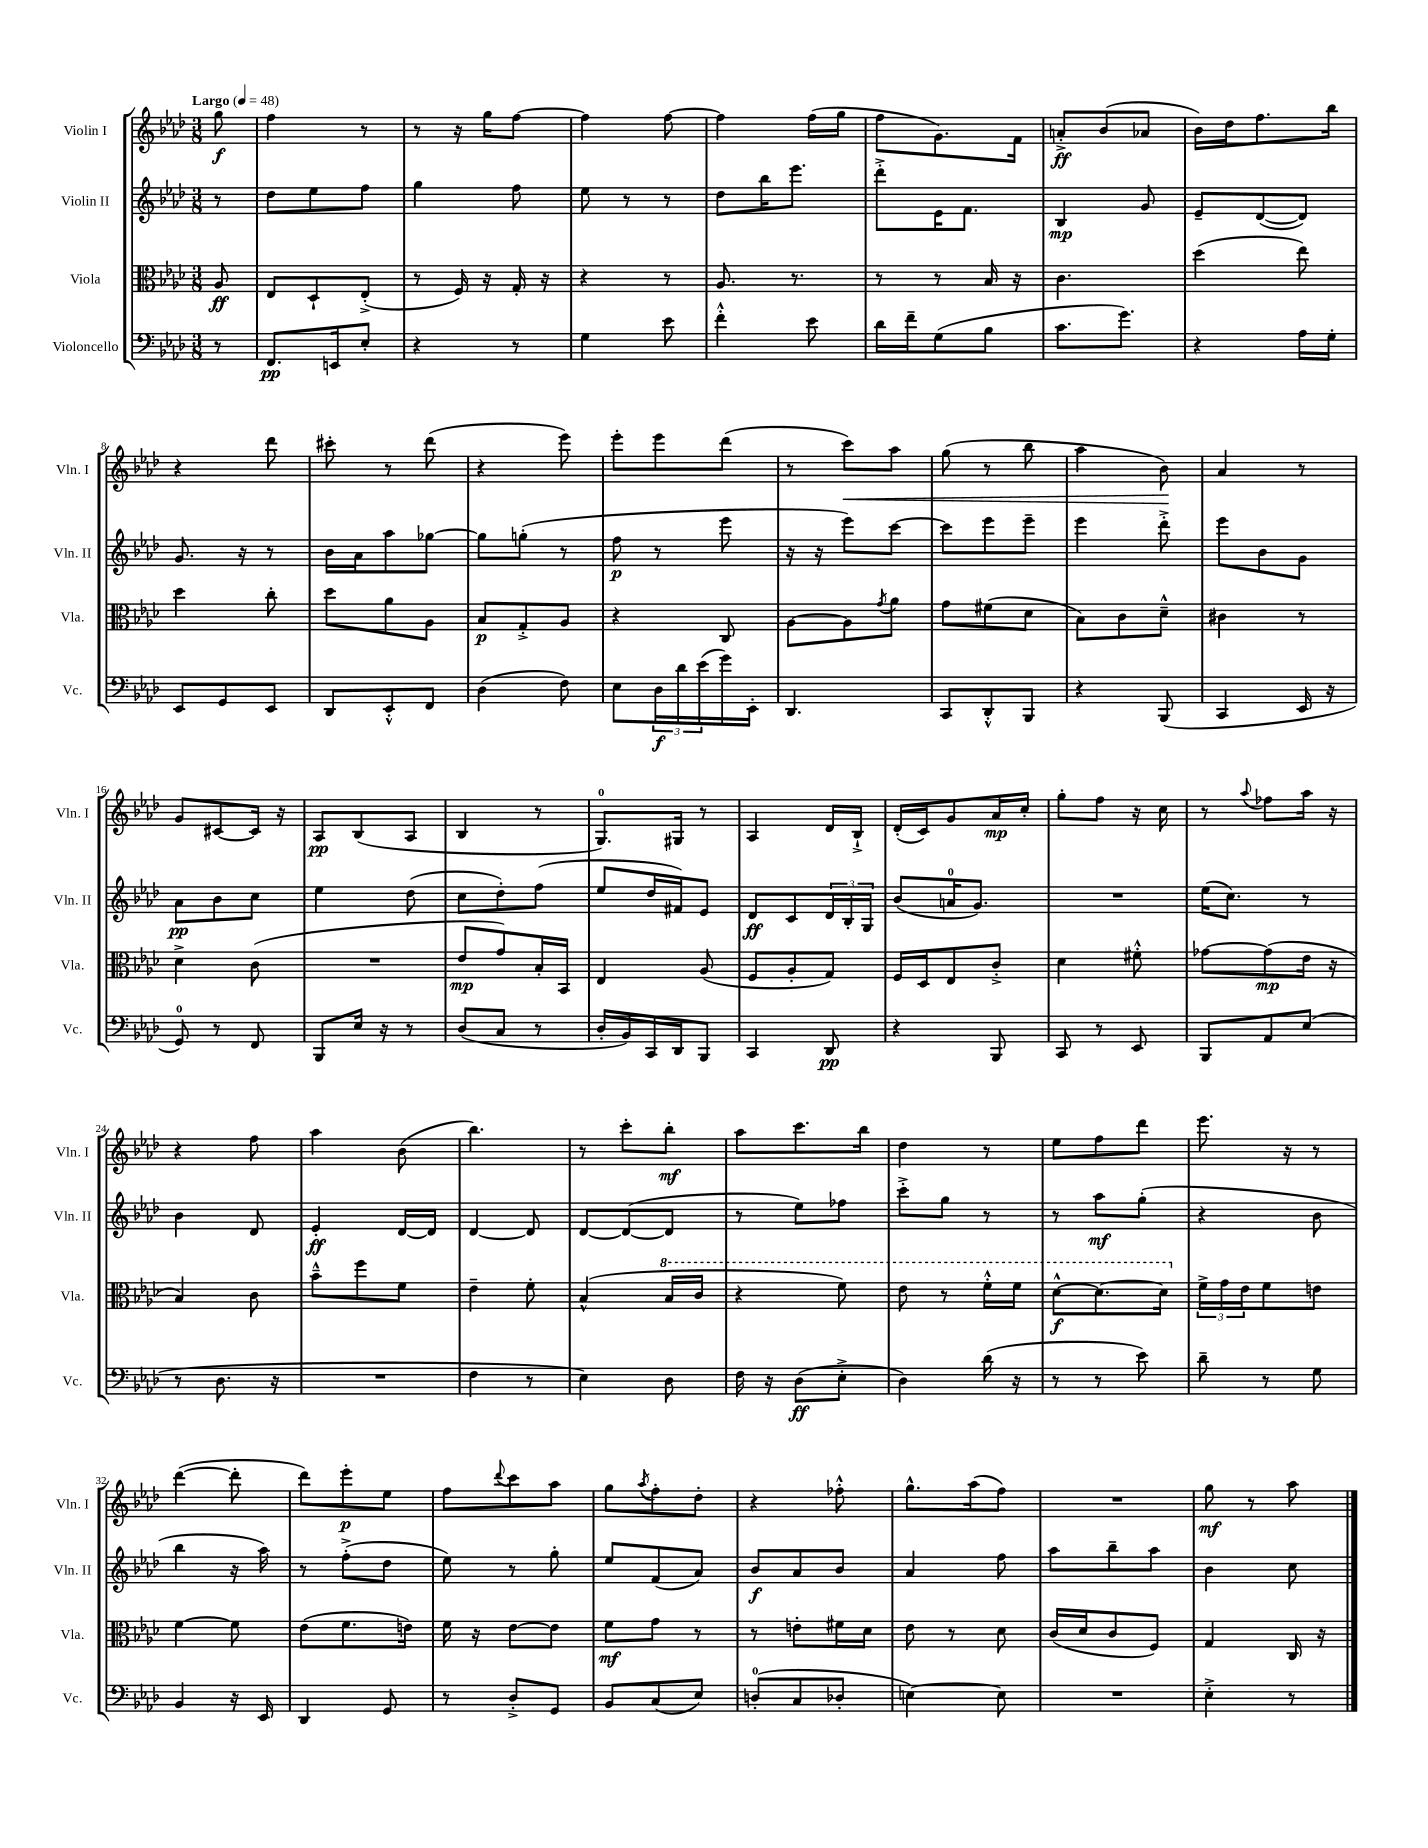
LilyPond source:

<<
\new StaffGroup <<
\new Staff = "s0" \with { instrumentName = "Violin I" shortInstrumentName = "Vln. I" } {
    \clef treble \key aes \major \numericTimeSignature \time 3/8 \partial 8 \tempo "Largo" 4 = 48
    g''8\f |
    f''4 r8 |
    r8 r16 g''16 f''8~ |
    f''4 f''8~ |
    f''4 f''16( g''16 |
    f''8 g'8.) f'16 |
    a'8-.->\ff bes'8( aes'8 |
    bes'16) des''16 f''8. bes''16 |
    r4 des'''8 |
    cis'''8-. r8 des'''8( |
    r4 ees'''8) |
    ees'''8-. ees'''8 des'''8( |
    r8 c'''8\<) aes''8 |
    g''8( r8 bes''8 |
    aes''4 bes'8\!) |
    aes'4 r8 |
    g'8 cis'8~ cis'16 r16 |
    aes8\pp bes8( aes8 |
    bes4 r8 |
    g8.-0) gis16 r8 |
    aes4 des'16 bes16-!-> |
    des'16-.( c'16) g'8 aes'16\mp c''16-. |
    g''8-. f''8 r16 c''16 |
    r8 \appoggiatura { aes''8 } fes''8 aes''16 r16 |
    r4 f''8 |
    aes''4 bes'8( |
    bes''4.) |
    r8 c'''8-. bes''8-.\mf |
    aes''8 c'''8. bes''16 |
    des''4 r8 |
    ees''8 f''8 des'''8 |
    ees'''8. r16 r8 |
    des'''4~( des'''8-. |
    des'''8) ees'''8-.\p ees''8 |
    f''8 \appoggiatura { des'''8 } c'''8 aes''8 |
    g''8 \acciaccatura { aes''8 } f''8-. des''8-. |
    r4 fes''8-.-^ |
    g''8.-^ aes''16( f''8) |
    R4. |
    g''8\mf r8 aes''8 \bar "|." |
}
\new Staff = "s1" \with { instrumentName = "Violin II" shortInstrumentName = "Vln. II" } {
    \clef treble \key aes \major \numericTimeSignature \time 3/8 \partial 8
    r8 |
    des''8 ees''8 f''8 |
    g''4 f''8 |
    ees''8 r8 r8 |
    des''8 bes''16 ees'''8. |
    des'''8-.-> ees'16 f'8. |
    bes4\mp g'8 |
    ees'8-- des'8~( des'8) |
    g'8. r16 r8 |
    bes'16 aes'16 aes''8 ges''8~ |
    ges''8 g''8-.( r8 |
    f''8\p r8 ees'''8 |
    r16 r16 ees'''8) c'''8~ |
    c'''8 ees'''8 ees'''8-- |
    ees'''4 des'''8-.-> |
    ees'''8 bes'8 g'8 |
    aes'8\pp bes'8 c''8 |
    ees''4 des''8( |
    c''8 des''8-.) f''8( |
    ees''8 des''16 fis'16) ees'8 |
    des'8\ff c'8 \tuplet 3/2 { des'16 bes16-. g16 } |
    bes'8( a'16-0 g'8.) |
    R4. |
    ees''16( c''8.) r8 |
    bes'4 des'8 |
    ees'4-.\ff des'16~ des'16 |
    des'4~ des'8 |
    des'8~ des'8~( des'8 |
    r8 ees''8) fes''8 |
    c'''8-.-> g''8 r8 |
    r8 aes''8\mf g''8-.( |
    r4 bes'8 |
    bes''4 r16 aes''16) |
    r8 f''8-.->( des''8 |
    ees''8) r8 g''8-. |
    ees''8 f'8( aes'8) |
    bes'8\f aes'8 bes'8 |
    aes'4 f''8 |
    aes''8 bes''8-- aes''8 |
    bes'4 c''8 \bar "|." |
}
\new Staff = "s2" \with { instrumentName = "Viola" shortInstrumentName = "Vla." } {
    \clef alto \key aes \major \numericTimeSignature \time 3/8 \partial 8
    aes8\ff |
    ees8 des8-! ees8-.->( |
    r8 f16) r16 g16-. r16 |
    r4 r8 |
    aes8. r8. |
    r8 r8 bes16 r16 |
    c'4. |
    des''4( ees''8) |
    des''4 c''8-. |
    des''8 aes'8 aes8 |
    bes8\p g8-.-> aes8 |
    r4 c8 |
    aes8~ aes8 \acciaccatura { g'8 } aes'8 |
    g'8 fis'8( des'8 |
    bes8) c'8 des'8---^ |
    cis'4 r8 |
    des'4-> c'8( |
    R4. |
    ees'8\mp g'8) bes16-. bes,16 |
    ees4 aes8( |
    f8 aes8-. g8) |
    f16 des16 ees8 c'8-.-> |
    des'4 fis'8-.-^ |
    ges'8~ ges'8\mp( ees'16 r16 |
    bes4) c'8 |
    bes'8---^ f''8 f'8 |
    ees'4-- f'8-. |
    bes4-^( \ottava #1 bes'16 c''16 |
    r4 f''8) |
    ees''8 r8 f''16-.-^ f''16 |
    des''8~-^\f des''8.~ des''16 \ottava #0 |
    \tuplet 3/2 { f'16-> g'16 ees'16 } f'8 e'8 |
    f'4~ f'8 |
    ees'8( f'8. e'16) |
    f'16 r16 ees'8~ ees'8 |
    f'8\mf g'8 r8 |
    r8 e'8-. fis'16 des'16 |
    ees'8 r8 des'8 |
    c'16( des'16 c'8 f8) |
    g4 c16 r16 \bar "|." |
}
\new Staff = "s3" \with { instrumentName = "Violoncello" shortInstrumentName = "Vc." } {
    \clef bass \key aes \major \numericTimeSignature \time 3/8 \partial 8
    r8 |
    f,8.\pp e,16 ees8-. |
    r4 r8 |
    g4 ees'8 |
    f'4-.-^ ees'8 |
    des'16 f'16-- g8( bes8 |
    c'8. g'8.) |
    r4 aes16 g16-. |
    ees,8 g,8 ees,8 |
    des,8 ees,8-.-^ f,8 |
    des4( f8) |
    ees8 \tuplet 3/2 { des16\f des'16 ees'16( } g'16) ees,16-. |
    des,4. |
    c,8 des,8-.-^ bes,,8 |
    r4 bes,,8( |
    c,4 ees,16 r16 |
    g,8-0) r8 f,8 |
    bes,,8 ees16 r16 r8 |
    des8( c8 r8 |
    des16-. bes,16) c,16 des,16 bes,,8 |
    c,4 des,8\pp |
    r4 bes,,8 |
    c,8 r8 ees,8 |
    bes,,8 aes,8 ees8( |
    r8 des8. r16 |
    R4. |
    f4 r8 |
    ees4) des8 |
    f16 r16 des8\ff( ees8-.-> |
    des4) des'16( r16 |
    r8 r8 ees'8) |
    des'8-- r8 g8 |
    bes,4 r16 ees,16 |
    des,4 g,8 |
    r8 des8-.-> g,8 |
    bes,8 c8( ees8) |
    d8-0-.( c8 des8-. |
    e4~) e8 |
    R4. |
    ees4-.-> r8 \bar "|." |
}
>>
>>
